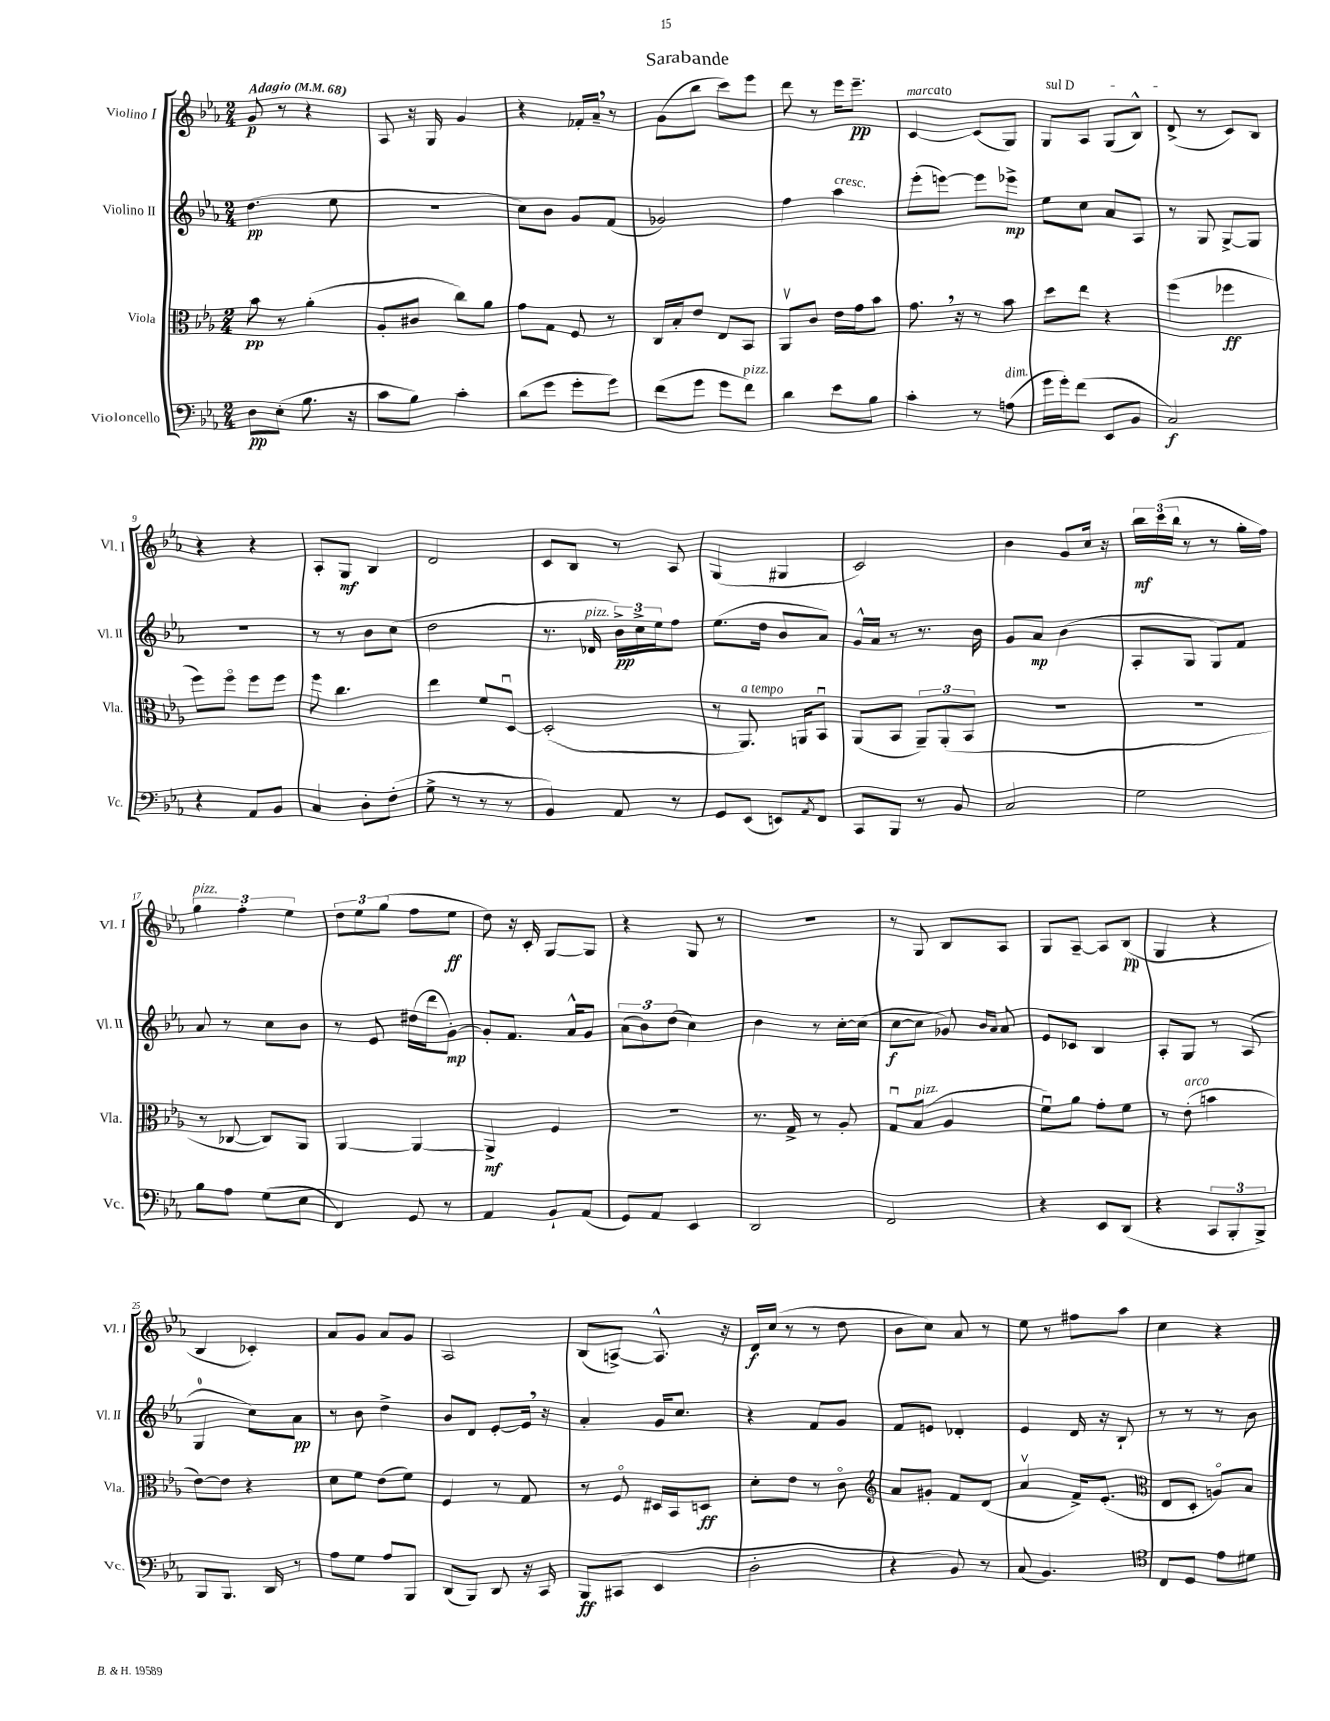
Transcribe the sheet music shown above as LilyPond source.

\header { title = "Sarabande" }
<<
\new StaffGroup <<
\new Staff = "s0" \with { instrumentName = "Violino I" shortInstrumentName = "Vl. I" } {
    \clef treble \key ees \major \numericTimeSignature \time 2/4 \tempo "Adagio" 4 = 68
    g'8\p r8 r4 |
    aes8 r16 g16 g'4 |
    r4 fes'16-. aes'16-- \breathe r8 |
    g'8( bes''8 c'''8) ees'''8 |
    d'''8 r8 ees'''16 ees'''8.--\pp |
    c'4~^\markup { \italic "marcato" } c'8( g8) |
    \once \override TextSpanner.bound-details.left.text = \markup { \italic "sul D" } g8\startTextSpan aes8 g8( bes8-^) |
    d'8->\stopTextSpan( r8 c'8) bes8 |
    r4 r4 |
    aes8-. g8\mf bes4 |
    d'2 |
    c'8 bes8 r8 aes8 |
    g4( gis4 |
    c'2) |
    bes'4 g'8 c''16 r16 |
    \tuplet 3/2 { bes''16\mf c'''16( bes''16 } r8 r8 g''16-. f''16) |
    \tuplet 3/2 { g''4^\markup { \italic "pizz." } f''4-. ees''4 } |
    \tuplet 3/2 { d''8 ees''8 g''8( } f''8 ees''8\ff |
    d''8) r16 c'16-. g8~ g8 |
    r4 g8 r8 |
    r2 |
    r8 g8 bes8 aes8 |
    g8 aes8~-- aes8 bes8\pp( |
    g4 r4 |
    bes4 ces'4-.) |
    aes'8 g'8 aes'8 g'8 |
    aes2 |
    bes8( a8~->) a8.-^ r16 |
    d'16\f c''16( r8 r8 d''8 |
    bes'8 c''8) aes'8 r8 |
    ees''8 r8 fis''8 aes''8 |
    c''4 r4 \bar "|." |
}
\new Staff = "s1" \with { instrumentName = "Violino II" shortInstrumentName = "Vl. II" } {
    \clef treble \key ees \major \numericTimeSignature \time 2/4
    d''4.\pp( ees''8 |
    r2 |
    c''8) bes'8 g'8 f'8( |
    ges'2) |
    f''4 aes''4^\markup { \italic "cresc." } |
    ees'''8-.( e'''8~) e'''8 ees'''8->\mp |
    ees''8 c''8 aes'8 aes8 |
    r8 g8 g8~-> g8 |
    R2 |
    r8 r8 bes'8 c''8( |
    d''2 |
    r8. des'16^\markup { \italic "pizz." } \tuplet 3/2 { bes'16->\pp) c''16-> ees''16 } f''8 |
    ees''8.( d''16 bes'8 aes'8) |
    g'16-^ aes'16 r8 r8. bes'16 |
    g'8 aes'8\mp bes'4( |
    aes8-. g8 g8) f'8 |
    aes'8 r8 c''8 bes'8 |
    r8 ees'8 dis''16( d'''16 g'8~-.\mp) |
    g'8-. f'8. aes'16-^ g'8 |
    \tuplet 3/2 { aes'8( bes'8) d''8( } c''4) |
    bes'4 r8 c''16~-. c''16( |
    c''8~\f c''8 ges'8) \grace { bes'16 aes'16 } aes'8 |
    ees'8 ces'8 bes4 |
    aes8-. g8 r8 aes8( |
    g4-0 c''8) aes'8\pp |
    r8 bes'8 d''4-> |
    bes'8 d'8 ees'8~-. ees'16 \breathe r16 |
    aes'4-. g'16 c''8. |
    r4 f'8 g'8 |
    f'8 e'8 des'4-. |
    ees'4 d'16 r16 bes8-! |
    r8 r8 r8 bes'8 \bar "|." |
}
\new Staff = "s2" \with { instrumentName = "Viola" shortInstrumentName = "Vla." } {
    \clef alto \key ees \major \numericTimeSignature \time 2/4
    bes'8\pp r8 aes'4-.( |
    aes8-. cis'8 c''8) aes'8 |
    g'8 g8 f8 r8 |
    c16 bes16-. ees'8 ees8 bes,8 |
    aes,8\upbow c'8 ees'16 g'16 bes'8 |
    g'8. \breathe r16 r8 bes'8 |
    d''8 ees''8 r4 |
    f''4( fes''4\ff |
    f''8) f''8\flageolet f''8 f''8 |
    f''8 c''4. |
    ees''4 f'8 d8~\downbow |
    d2-.( |
    r8 aes,8.^\markup { \italic "a tempo" }) a,16 bes,8\downbow |
    aes,8( bes,8 \tuplet 3/2 { aes,8--) aes,8-.( bes,8 } |
    r2 |
    r2 |
    r8 ces8~ ces8) aes,8 |
    aes,4~ aes,4~ |
    aes,4->\mf f4 |
    r2 |
    r8. g16-> r8 aes8-. |
    g8\downbow bes8^\markup { \italic "pizz." }( aes4 |
    f'8\downbow) aes'8 g'8-. f'8 |
    r8 ees'8-.^\markup { \italic "arco" }( b'4 |
    ees'8~) ees'8 r4 |
    d'8 f'8 ees'8( f'8) |
    f4 r8 g8 |
    r8 f8\flageolet dis16 bes,16 d8\ff |
    d'8-. ees'8 r8 c'8\flageolet |
    \clef treble aes'8 gis'8-. f'8 d'8( |
    aes'4\upbow f'16->) ees'8.-.( |
    \clef alto ees8 d8-. a8\flageolet) bes8 \bar "|." |
}
\new Staff = "s3" \with { instrumentName = "Violoncello" shortInstrumentName = "Vc." } {
    \clef bass \key ees \major \numericTimeSignature \time 2/4
    d8\pp ees8-.( bes8. r16 |
    c'8 bes8) c'4-. |
    d'8( g'8 g'8-. g'8) |
    f'8( g'8 g'8 f'8^\markup { \italic "pizz." }) |
    d'4 ees'8 bes8 |
    c'4-. r8 a8^\markup { \italic "dim." }( |
    g'16 g'16-.) f'8( ees,8 bes,8 |
    c2\f) |
    r4 aes,8 bes,8 |
    c4 d8-. f8-.( |
    g8-> r8 r8 r8 |
    bes,4) aes,8 r8 |
    g,8 ees,8( e,8) \acciaccatura { aes,8 } f,8 |
    c,8 bes,,8 r8 bes,8 |
    c2 |
    g2 |
    bes8 aes8 g8( ees8 |
    f,4) g,8 r8 |
    aes,4 bes,8-! aes,8( |
    g,8) aes,8 ees,4 |
    d,2 |
    f,2 |
    r4 ees,8 d,8( |
    r4 \tuplet 3/2 { c,8 bes,,8-. bes,,8->) } |
    bes,,8 bes,,8. d,16 r8 |
    aes8 g8 aes8 bes,,8 |
    d,8( bes,,8) d,8 r16 c,16 |
    bes,,8\ff cis,8( ees,4 |
    d2-. |
    r4 bes,8) r8 |
    c8( bes,4.) |
    \clef tenor c8 d8 ees'8 dis'8 \bar "|." |
}
>>
>>
